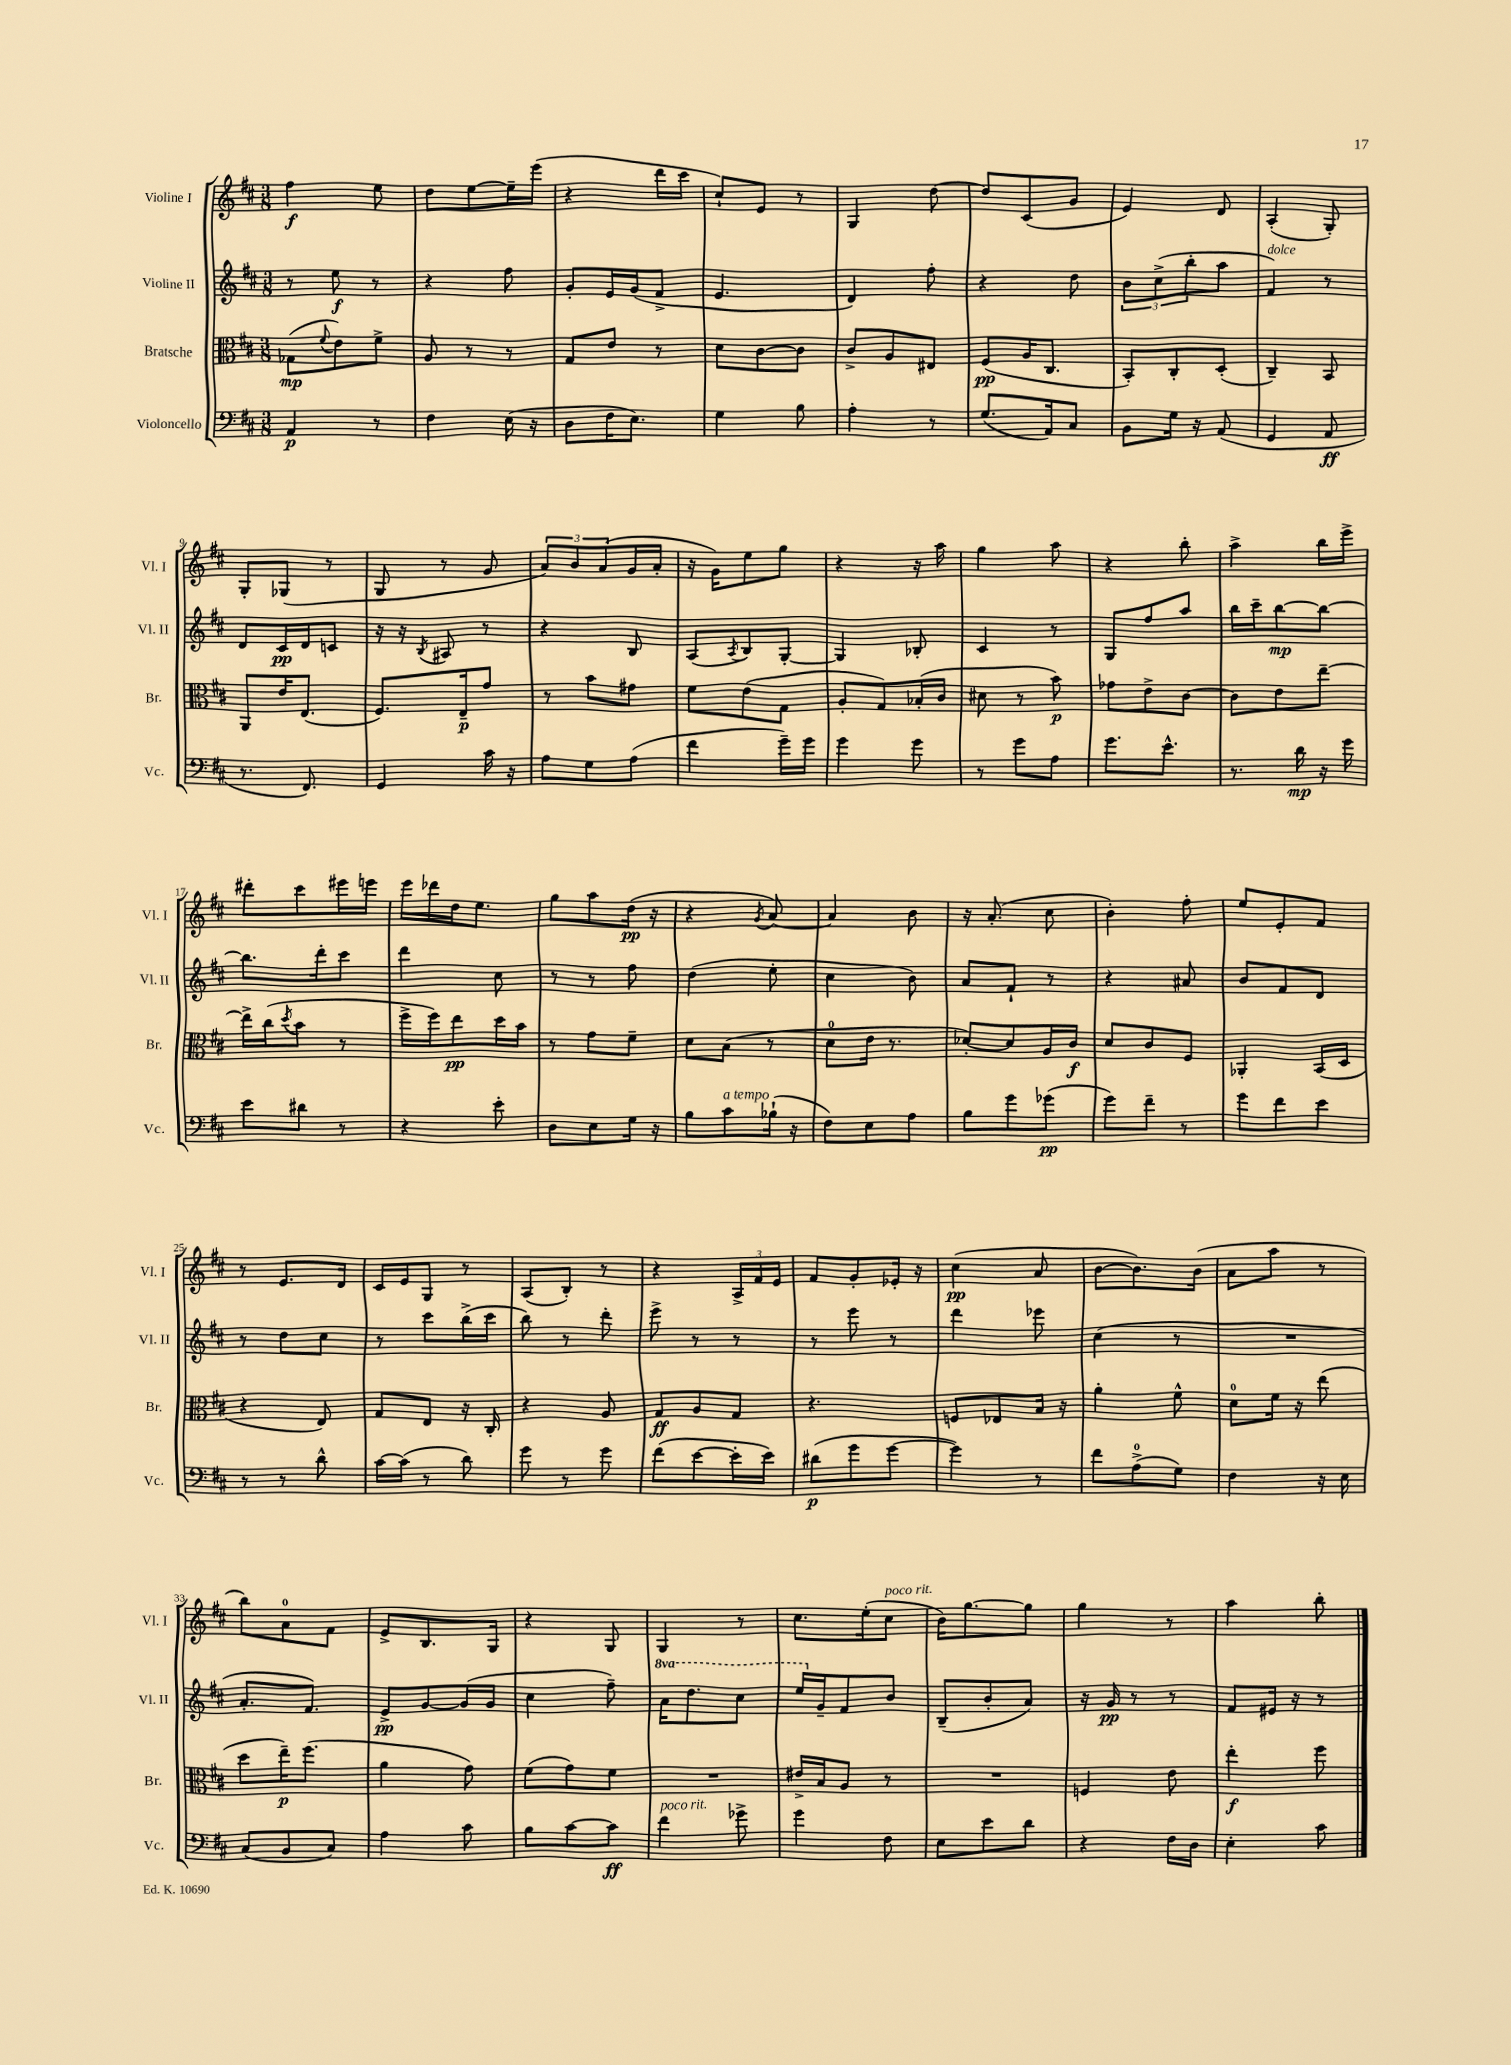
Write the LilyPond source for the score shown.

<<
\new StaffGroup <<
\new Staff = "s0" \with { instrumentName = "Violine I" shortInstrumentName = "Vl. I" } {
    \clef treble \key d \major \numericTimeSignature \time 3/8
    fis''4\f e''8 |
    d''8 e''8~ e''16-- e'''16( |
    r4 d'''16 cis'''16 |
    cis''8-!) e'8 r8 |
    g4 d''8~ |
    d''8 cis'8( g'8 |
    e'4) d'8 |
    a4-.( g8-.) |
    g8-. ges8( r8 |
    g8 r8 g'8 |
    \tuplet 3/2 { a'8) b'8 a'8( } g'16 a'16-. |
    r16 g'16) e''8 g''8 |
    r4 r16 a''16 |
    g''4 a''8 |
    r4 b''8-. |
    a''4-> b''16 e'''16-> |
    dis'''8-. cis'''8 eis'''16 e'''16 |
    e'''16 des'''16 d''16 e''8. |
    g''8 a''8 d''16\pp( r16 |
    r4 \acciaccatura { g'8 } a'8~) |
    a'4 b'8 |
    r16 a'8.-.( cis''8 |
    b'4-.) fis''8-. |
    e''8 e'8-. fis'8 |
    r8 e'8. d'16 |
    cis'16 e'16 g8 r8 |
    a8( b8-.) r8 |
    r4 \tuplet 3/2 { a16-> fis'16 e'16 } |
    fis'8 g'8-. ees'16-. r16 |
    cis''4\pp( a'8 |
    b'8~ b'8.) b'16( |
    a'8 a''8 r8 |
    b''8) a'8-0 fis'8 |
    e'8-> b8. g16 |
    r4 g8 |
    g4 r8 |
    cis''8. e''16-.( cis''8^\markup { \italic "poco rit." } |
    b'16) g''8.~ g''8 |
    g''4 r8 |
    a''4 b''8-. \bar "|." |
}
\new Staff = "s1" \with { instrumentName = "Violine II" shortInstrumentName = "Vl. II" } {
    \clef treble \key d \major \numericTimeSignature \time 3/8 \set Staff.ottavationMarkups = #ottavation-simple-ordinals
    r8 e''8\f r8 |
    r4 fis''8 |
    g'8-. e'16 g'16( fis'8-> |
    e'4. |
    d'4) fis''8-. |
    r4 d''8 |
    \tuplet 3/2 { b'8 cis''8->( b''8-. } a''8 |
    fis'4^\markup { \italic "dolce" }) r8 |
    d'8 cis'16\pp d'16 c'8 |
    r16 r16 \acciaccatura { b8 } ais8 r8 |
    r4 b8 |
    a8( \acciaccatura { a8 } b8) g8~-. |
    g4 bes8-. |
    cis'4 r8 |
    g8 fis''8 a''8 |
    b''16 cis'''16-- b''8~\mp b''8~ |
    b''8. d'''16-. cis'''8 |
    d'''4 cis''8 |
    r8 r8 fis''8 |
    d''4( e''8-. |
    cis''4 b'8) |
    a'8 fis'8-! r8 |
    r4 ais'8 |
    b'8 fis'8 d'8 |
    r8 d''8 cis''8 |
    r8 cis'''8 b''16->( cis'''16 |
    b''8) r8 d'''8-. |
    e'''8-> r8 r8 |
    r8 e'''8 r8 |
    d'''4 ees'''8 |
    cis''4( r8 |
    R4. |
    a'8.-. fis'8.) |
    e'8->\pp g'8~ g'16( g'16 |
    cis''4 fis''8--) |
    \ottava #1 a''16 d'''8. cis'''8 |
    e'''16 \ottava #0 g'16-- fis'8 b'8 |
    b8--( b'8-. a'8) |
    r16 g'16\pp r8 r8 |
    fis'8 eis'16 r16 r8 \bar "|." |
}
\new Staff = "s2" \with { instrumentName = "Bratsche" shortInstrumentName = "Br." } {
    \clef alto \key d \major \numericTimeSignature \time 3/8
    ges8\mp( \appoggiatura { fis'8 } e'8) fis'8-> |
    a8 r8 r8 |
    g8 e'8 r8 |
    d'8 cis'8~ cis'8 |
    cis'8-> a8 eis8 |
    fis8\pp( a16 cis8. |
    b,8-.) cis8-. d8-.( |
    cis4--) b,8 |
    a,8 e'16 e8.( |
    fis8.) e16--\p g'8 |
    r8 b'8 gis'8 |
    fis'8 e'8( g8 |
    a8-. g8) bes16-.( cis'16 |
    dis'8 r8 b'8\p) |
    ges'8 e'8-> cis'8~ |
    cis'8 e'8 e''8~-- |
    e''16-> cis''16( \acciaccatura { d''8 } b'8 r8 |
    fis''16-> fis''16) e''8\pp d''16 b'16 |
    r8 g'8 fis'8-- |
    d'8 b8( r8 |
    d'8-0 e'16 r8. |
    des'8~-.) des'8 a16 cis'16\f |
    d'8 cis'8 fis8 |
    aes,4-. b,16( d16 |
    r4 e8) |
    g8 e8 r16 cis16-. |
    r4 a8 |
    g8\ff a8 g8 |
    r4. |
    f8 ees8 b16 r16 |
    a'4-. fis'8-^ |
    d'8-0 fis'16 r16 e''8( |
    d''8 e''16--\p) fis''8.( |
    a'4 g'8) |
    fis'8( g'8) fis'8 |
    R4. |
    eis'16-> b16 a8 r8 |
    R4. |
    f4 e'8 |
    e''4-.\f fis''8 \bar "|." |
}
\new Staff = "s3" \with { instrumentName = "Violoncello" shortInstrumentName = "Vc." } {
    \clef bass \key d \major \numericTimeSignature \time 3/8
    a,4\p r8 |
    fis4 e16( r16 |
    d8 fis16 e8.) |
    g4 b8 |
    a4-. r8 |
    g8.( a,16) cis8 |
    b,8 g16 r16 a,8( |
    g,4 a,8\ff |
    r8. fis,8.) |
    g,4 cis'16 r16 |
    a8 g8 a8( |
    fis'4 g'16--) g'16 |
    g'4 g'8 |
    r8 g'8 a8 |
    g'8. e'8.-^ |
    r8. d'16\mp r16 g'16 |
    e'8 dis'8 r8 |
    r4 e'8-. |
    d8 e8 g16 r16 |
    b8 cis'8^\markup { \italic "a tempo" } bes16-!( r16 |
    fis8) e8 a8 |
    b8 g'8 ges'8\pp( |
    g'8) fis'8-- r8 |
    g'8 fis'8 e'8 |
    r8 r8 d'8-^ |
    cis'16~ cis'16( r8 d'8) |
    g'8 r8 g'8 |
    fis'8( e'8~ e'16-. e'16) |
    dis'8\p( g'8 g'8~ |
    g'4) r8 |
    fis'8 a8-0->( g8) |
    fis4 r16 e16 |
    cis8( b,8 cis8) |
    a4 cis'8 |
    b8 cis'8~ cis'8\ff |
    fis'4^\markup { \italic "poco rit." } ges'8-> |
    g'4 fis8 |
    e8 e'8 d'8 |
    r4 fis16 d16 |
    e4-. cis'8 \bar "|." |
}
>>
>>
